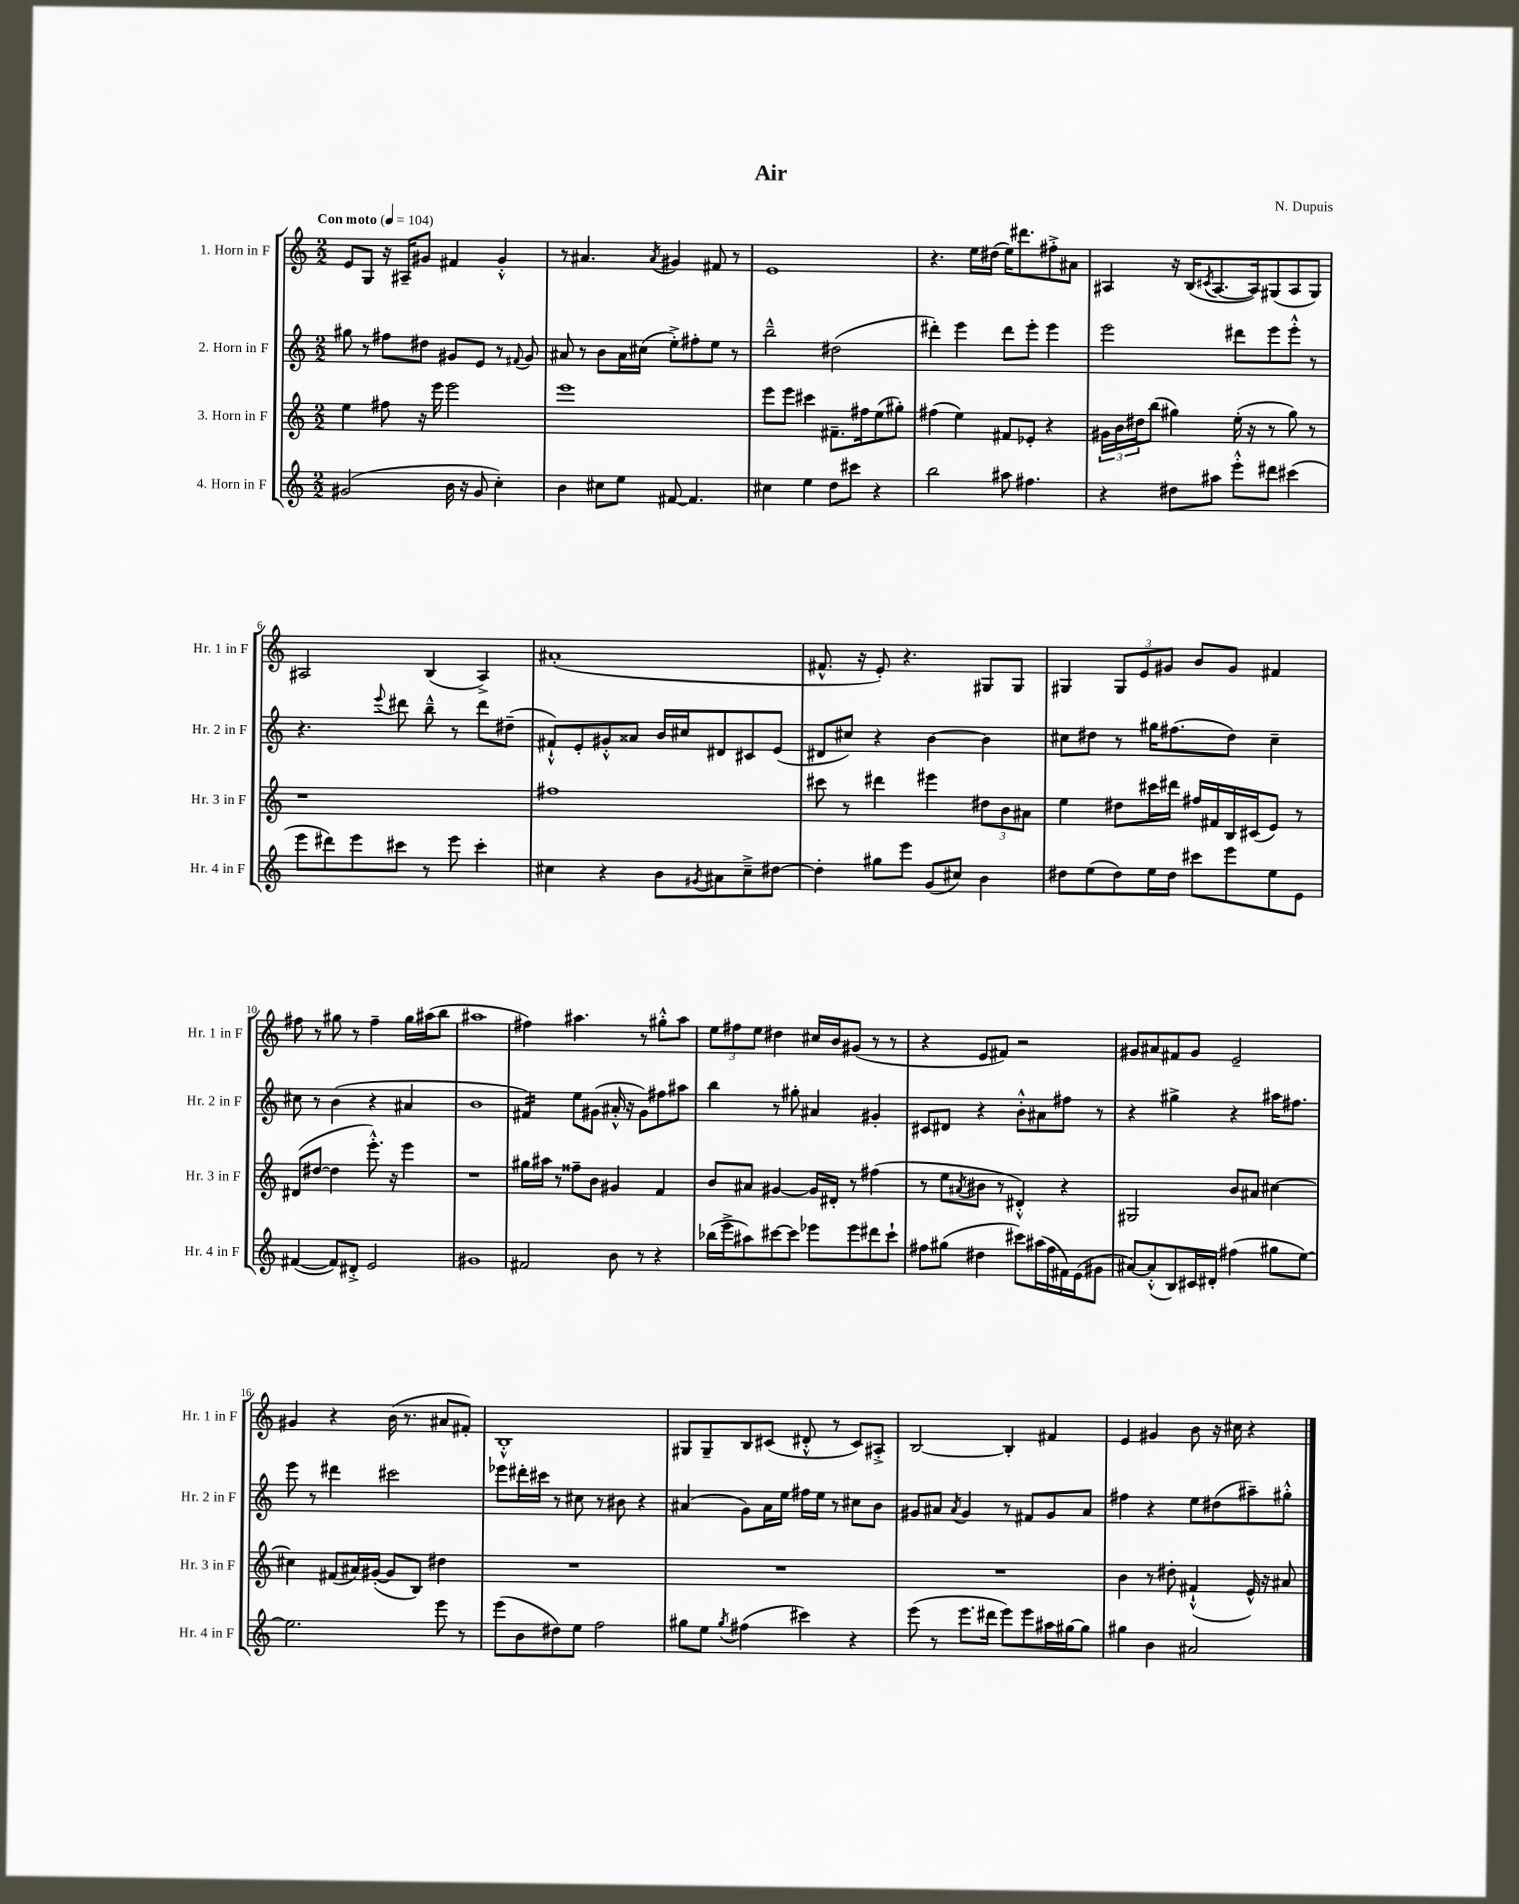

**kern	**kern	**kern	**kern
*staff4	*staff3	*staff2	*staff1
*clefG2	*clefG2	*clefG2	*clefG2
*k[]	*k[]	*k[]	*k[]
*M2/2	*M2/2	*M2/2	*M2/2
*MM104	*MM104	*MM104	*MM104
(2g#	4ee	8gg#	8e
.	.	8r	8G
.	8ff#	8ff#	16r
.	.	.	16A#~
.	16r	8dd#	8g#
.	16eee	.	.
16b	2eee	8g#	4f#
16r	.	.	.
8g#	.	8e	.
4cc')	.	8r	4g#'^^
.	.	8qqf#	.
.	.	8g#	.
=	=	=	=
4b	1eee	8a#	8r
.	.	8r	4.a#
8cc#	.	8b	.
8ee	.	16a#	.
.	.	(16cc#	.
.	.	.	8qa#
[8f#	.	8ee'^)	4g#
4.f#]	.	8ff#'	.
.	.	8ee	8f#
.	.	8r	8r
=	=	=	=
4cc#	8eee	2bb~^^	1e
.	8eee	.	.
4ee	4ccc#	.	.
8dd	8.f#~	(2dd#	.
8ccc#	.	.	.
.	16ff#	.	.
4r	(8ee	.	.
.	8gg#')	.	.
=	=	=	=
2bb	(4ff#	4ddd#')	4.r
.	4ee)	4eee	.
.	.	.	16ee
.	.	.	(16dd#
8aa#	8f#	8ddd#	16ee)
.	.	.	8.ddd#
4.ff#	8e-'	8eee'	.
.	4r	4eee	8ff#'^
.	.	.	8a#
=	=	=	=
4r	24g#	2eee	4A#
.	24b	.	.
.	24dd#	.	.
.	(8bb	.	.
8dd#	4gg#)	.	16r
.	.	.	(16B
.	.	.	8qc#
8aa#	.	.	[8.A#
8eee'^^	(16ee'	8ddd#	.
.	16r	.	16A#])
8ddd#	8r	8eee	(8G#
(4ccc#	8gg#)	8eee'^^	8A#
.	8r	8r	8G#)
=	=	=	=
8eee	1r	4.r	2A#
8ddd#)	.	.	.
8eee	.	.	.
.	.	8qqeee	.
8ccc#	.	8ddd#	.
8r	.	8bb~^^	(4B
8eee	.	8r	.
4ccc#'	.	8ddd#	4A#^)
.	.	(8dd#~	.
=	=	=	=
4cc#	1ff#	8f#`^^)	(1a#'
.	.	8e'	.
4r	.	8g#'^^	.
.	.	8a##	.
8b	.	16b	.
.	.	16cc#	.
8qg#	.	.	.
8a#	.	8d#	.
8cc#~^	.	8c#	.
[8dd#	.	(8e	.
=	=	=	=
4dd#']	8ccc#	8d#	8.f#^^
.	8r	8cc#)	.
.	.	.	16r
8gg#	4ddd#	4r	8e')
8eee	.	.	4.r
(8g	4eee#	[4b	.
8cc#)	.	.	.
4b	12dd#	4b]	8G#
.	12b	.	.
.	.	.	8G#
.	12a#	.	.
=	=	=	=
8dd#	4ee	8cc#	4G#
(8ee	.	8dd#	.
8dd#)	8dd#	8r	12G#
.	.	.	12e
16ee	16ccc#	16gg#	.
.	.	.	12g#
16dd#	16ddd#	(8.ff#	.
8ccc#	16ff#	.	8b
.	16f#	.	.
8eee	16B	8dd#)	8g#
.	(16c#	.	.
8ee	8e)	4cc#~	4f#
8e	8r	.	.
=	=	=	=
([4f#	(8d#	8cc#	8ff#
.	[8dd#	8r	8r
8f#])	4dd#]	(4b	8gg#
8d#'^	.	.	8r
2e	8.eee'^^)	4r	4ff#~
.	16r	.	.
.	4eee	4a#	16gg#
.	.	.	(16aa#
.	.	.	8bb
=	=	=	=
1g#	1r	1b	1aa#
=	=	=	=
2f#	16gg#	4f#)	4ff#)
.	16aa#	.	.
.	8r	.	.
.	8ff##~	8ee	4.aa#
.	8b	(8g#	.
8b	4g#	16a#'^^	.
.	.	16r	.
8r	.	8g#)	8r
4r	4f	8ff#	8gg#'^^
.	.	8aa#	8aa#
=	=	=	=
(16bb-	8b	4bb	12ee
16eee^	.	.	.
.	.	.	12ff#
8aa#)	8a#	.	.
.	.	.	12ee
[8ccc#	[4g#	8r	4dd#
8ccc#]	.	8gg#'	.
8eee-	16g#]	4a#	16cc#
.	16d#'	.	16b
8eee-	8r	.	(8g#
8ddd#	(4ff#	4g#'	8r
8ccc#`	.	.	8r
=	=	=	=
8ff#	8r	8c#	4r
(8gg#	8ee	8d#	.
.	8qa#	.	.
4dd#	8b#	4r	8e
.	8r	.	8f#)
8ccc#)	4d#'^^)	8b'^^	2r
(16aa#	.	8a#	.
16ff#	.	.	.
16f#)	4r	8ff#	.
(16e	.	.	.
8g#	.	8r	.
=	=	=	=
[8a#)	2G#	4r	8g#
(8a#'^^]	.	.	8a#
8B)	.	4gg#^	8f#
16c#	.	.	8g#
16d#'	.	.	.
(4ff#	8b	4r	2e~
.	8a#	.	.
8gg#	[4cc#	16aa#	.
.	.	8.ff#	.
[8ee)	.	.	.
=	=	=	=
2.ee]	4cc#]	8eee	4g#
.	.	8r	.
.	(8f#	4ddd#	4r
.	16a#)	.	.
.	([16g#'	.	.
.	8g#]	2ccc#	(16b
.	.	.	8.r
.	8B)	.	.
8eee	4dd#	.	8a#
8r	.	.	8f#')
=	=	=	=
(8eee	1r	8eee-	1B'^^
8b	.	16ddd#'	.
.	.	16ccc#	.
8dd#)	.	8r	.
8ee	.	8cc#	.
2ff	.	8r	.
.	.	8b#	.
.	.	4r	.
=	=	=	=
8gg#	1r	(4a#	8G#
8ee	.	.	8G#~
8qgg#	.	.	.
(4ff#	.	8g)	8B
.	.	16a#	(8c#
.	.	16ee	.
4ccc#)	.	16ff#	8d#'^^
.	.	16ee	.
.	.	8r	8r
4r	.	8cc#	8c#)
.	.	8b	8A#'^
=	=	=	=
(8eee	1r	8g#	[2B
8r	.	8a#	.
.	.	8qa#	.
8.eee	.	4g#	.
16ddd#	.	.	.
8eee)	.	8r	4B']
8eee	.	8f#	.
16aa#	.	8g#	4f#
[16gg#	.	.	.
8gg#]	.	8a#	.
=	=	=	=
4gg#	4b	4ff#	4e
4b	8r	4r	4g#
.	8dd#'	.	.
2a#	(4f#`^^	8ee	8b
.	.	(8dd#	16r
.	.	.	16cc#
.	16e^^)	8aa#~)	4r
.	16r	.	.
.	8a#	8gg#'^^	.
==	==	==	==
*-	*-	*-	*-
